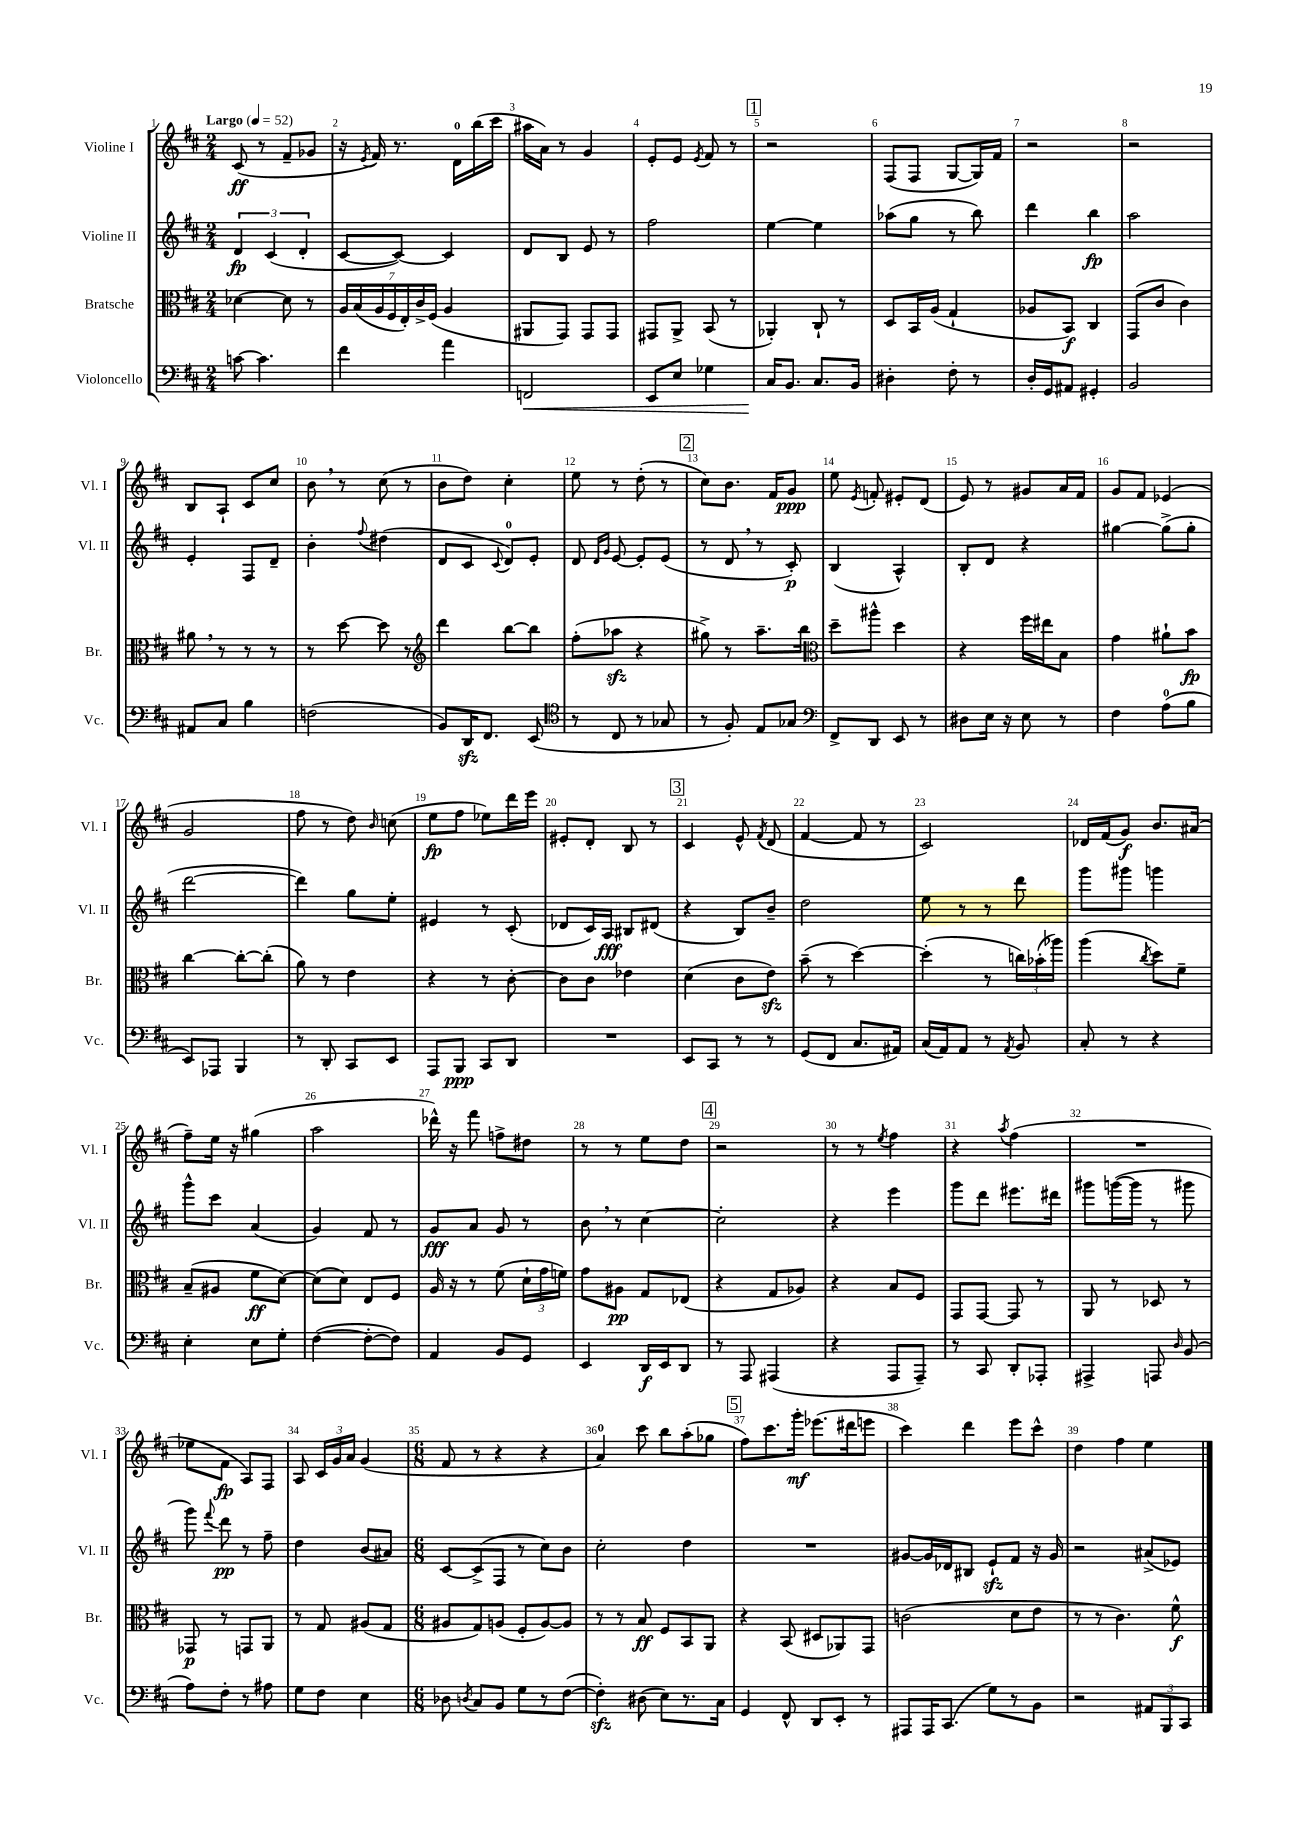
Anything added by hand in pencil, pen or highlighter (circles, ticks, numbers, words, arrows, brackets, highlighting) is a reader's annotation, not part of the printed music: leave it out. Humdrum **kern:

**kern	**kern	**kern	**kern
*staff4	*staff3	*staff2	*staff1
*clefF4	*clefC3	*clefG2	*clefG2
*k[f#c#]	*k[f#c#]	*k[f#c#]	*k[f#c#]
*M2/4	*M2/4	*M2/4	*M2/4
*MM52	*MM52	*MM52	*MM52
[8c	[4d-	6d	(8c#
4.c]	.	.	8r
.	.	(6c#	.
.	8d-]	.	8f#~
.	.	6d'	.
.	8r	.	8g-
=	=	=	=
4f#	28A	[8c#	16r
.	(28B	.	.
.	.	.	8qe
.	.	.	16f#)
.	28A	.	.
.	28F#	.	.
.	.	8c#_)	8.r
.	28E')	.	.
.	28c#^	.	.
.	(28F#	.	.
4a	4A	4c#]	.
.	.	.	16d
.	.	.	(16bb
.	.	.	16ccc#
=	=	=	=
2FF	8AA#	8d	16aa#
.	.	.	16a)
.	8GG)	8B	8r
.	8GG	8e	4g
.	8GG	8r	.
=	=	=	=
8EE	8GG#	2ff#	8e'
8E	8AA^	.	8e
.	.	.	8qe
4G-	(8BB	.	8f#
.	8r	.	8r
=	=	=	=
16C#	4AA-')	[4ee	2r
8.BB	.	.	.
8.C#	8C#`	4ee]	.
.	8r	.	.
16BB	.	.	.
=	=	=	=
4D#'	8D	(8aa-	(8F#
.	16BB	8gg	8F#
.	(16A	.	.
8F#'	4G`	8r	[8G
8r	.	8bb)	16G])
.	.	.	16f#
=	=	=	=
16D'	8A-	4ddd	2r
16GG	.	.	.
8AA#	8BB)	.	.
4GG#'	4C#	4bb	.
=	=	=	=
2BB	(8GG	2aa	2r
.	8c#	.	.
.	4c#)	.	.
=	=	=	=
8AA#	8a#	4e'	8B
8C#	8r	.	8A`
4B	8r	8F#	8c#
.	8r	8d~	8cc#
=	=	=	=
(2F	8r	4b'	8b
.	[8dd	.	8r
.	.	8qqff#	.
.	8dd]	(4dd#	(8cc#
.	8r	.	8r
=	=	=	=
*	*clefG2	*	*
8BB)	4ddd	8d	8b
16DD	.	8c#	8dd)
8.FF#	.	.	.
.	.	8qqc#	.
.	[8bb	8d)	4cc#'
(8EE	8bb]	8e'	.
=	=	=	=
*clefC4	*	*	*
8r	(8ff#'	8d	8ee
.	.	16qqd	.
.	.	16qqg	.
8C#	8aa-	[8e	8r
8r	4r	8e']	(8dd'
8G-	.	(8e	8r
=	=	=	=
8r	8gg#^)	8r	8cc#)
8F#')	8r	8d	8.b
8E	8.aa~	8r	.
.	.	.	16f#
8G-	.	8c#')	8g
.	16bb	.	.
=	=	=	=
*clefF4	*clefC3	*	*
8FF#^	8dd~	(4B	8ee
.	.	.	8qe
8DD	8aa#^^	.	8f'
8EE	4dd	4A^^)	8e#'
8r	.	.	(8d
=	=	=	=
8D#	4r	8B'	8e)
16E	.	8d	8r
16r	.	.	.
8E	16ff#	4r	8g#
.	16ee#	.	.
8r	8B	.	16a
.	.	.	16f#
=	=	=	=
4F#	4g	[4gg#	8g
.	.	.	8f#
(8A	8a#`	(8gg#^]	(4e-
8B	8b	8gg#'	.
=	=	=	=
8EE)	[4cc#	[2ddd	2g
8AAA-	.	.	.
4BBB	8cc#'_	.	.
.	(8cc#']	.	.
=	=	=	=
8r	8a)	4ddd])	8ff#
8DD'	8r	.	8r
8CC#	4e	8gg	8dd)
.	.	.	16qqb
8EE	.	8ee'	(8cc
=	=	=	=
8AAA	4r	4e#	8ee
8BBB	.	.	8ff#
8CC#	8r	8r	8ee-)
8DD	[8c#'	(8c#'	16ddd
.	.	.	16eee
=	=	=	=
2r	8c#]	8d-	8e#'
.	8c#	16c#)	8d'
.	.	16A	.
.	4e-	8B#	8B
.	.	(8d#	8r
=	=	=	=
8EE	(4d	4r	4c#
8CC#	.	.	.
8r	8c#	8B)	8e^^
.	.	.	8qf#
8r	8e)	8b~	(8d
=	=	=	=
(8GG	(8b~	2dd	[4f#
8FF#	8r	.	.
8.C#	[4dd)	.	8f#]
.	.	.	8r
16AA#)	.	.	.
=	=	=	=
(16C#	(4dd']	8ee	2c#)
16AA)	.	.	.
8AA	.	8r	.
8r	8r	8r	.
8qAA	.	.	.
8BB	24cc)	8ddd	.
.	(24b-'	.	.
.	24aa-)	.	.
=	=	=	=
8C#'	(4aa	8ggg	16d-
.	.	.	(16f#
8r	.	8ggg#	8g)
.	8qcc#	.	.
4r	8dd)	4ggg	8.b
.	8f#~	.	.
.	.	.	(16a#
=	=	=	=
4E'	(8B~	8ggg^^	8ff#~)
.	8A#	8ccc#	16ee
.	.	.	16r
8E	8f#	(4a	(4gg#
8G'	[8d)	.	.
=	=	=	=
([4F#	(8d]	4g)	2aa
.	8d)	.	.
8F#'_	8E	8f#	.
8F#])	8F#	8r	.
=	=	=	=
4AA	16A	8g	16ddd-^^)
.	16r	.	16r
.	8r	8a	8fff#
8BB	(8f#	8g	8ff^
8GG	24d`	8r	8dd#
.	24g	.	.
.	24f)	.	.
=	=	=	=
4EE	8g	8b	8r
.	8A#	8r	8r
16DD	8G	[4cc#	8ee
16EE	.	.	.
8DD	(8E-	.	8dd
=	=	=	=
8r	4r	2cc#']	2r
8AAA	.	.	.
(4AAA#	8G	.	.
.	8A-)	.	.
=	=	=	=
4r	4r	4r	8r
.	.	.	8r
.	.	.	8qee
8AAA	8B	4eee	4ff#
8AAA~)	8F#	.	.
=	=	=	=
8r	8GG	8ggg	4r
8CC#	[8GG	8ddd	.
.	.	.	8qaa
8DD'	8GG]	8.eee#	(4ff#
8AAA-'	8r	.	.
.	.	16ddd#	.
=	=	=	=
4AAA#^	8AA	8ggg#	2r
.	8r	([16ggg	.
.	.	16ggg]	.
8AAA	8D-	8r	.
16qqD	.	.	.
(8BB	8r	8ggg#	.
=	=	=	=
8A)	8GG-	8ggg)	8ee-
.	.	8qqfff#	.
8F#'	8r	8ddd	8f#
8r	8GG	8r	8A)
8A#	8AA	8ff#~	8F#
=	=	=	=
8G	8r	4dd	8A
8F#	8G	.	24c#
.	.	.	24g
.	.	.	24a
4E	(8A#	(8b	(4g
.	8G	8a#)	.
=	=	=	=
*M6/8	*M6/8	*M6/8	*M6/8
8D-	8A#	[8c#	8f#
8qD	.	.	.
8C#	8G)	(8c#^]	8r
8BB	(8A	8F#	4r
8G	8F#'	8r	.
8r	[8A)	8cc#)	4r
([8F#	8A]	8b	.
=	=	=	=
4F#'])	8r	2cc#'	4a)
.	8r	.	.
(8D#	8B	.	8ccc#
8E)	8F#	.	8bb
8.r	8BB	4dd	(8aa'
.	8AA	.	8gg-
16C#	.	.	.
=	=	=	=
4GG	4r	2.r	8ff#)
.	.	.	8.ccc#
8FF#^^	(8BB	.	.
.	.	.	16ggg'
8DD	8D#	.	(8.eee-
8EE'	8AA-)	.	.
.	.	.	16ddd#
8r	8GG	.	8eee
=	=	=	=
8AAA#	(2c	[8g#	4ccc#)
16AAA#	.	16g#]	.
(8.CC#	.	16d-	.
.	.	8B#	4ddd
8G)	.	8e`	.
8r	8d	8f#	8eee
8BB	8e	16r	8ccc#^^
.	.	16g#	.
=	=	=	=
2r	8r	2r	4dd
.	8r	.	.
.	4.c#)	.	4ff#
12AA#	.	(8a#^	4ee
12BBB	.	.	.
.	8f#^^	8e-)	.
12CC#	.	.	.
==	==	==	==
*-	*-	*-	*-
